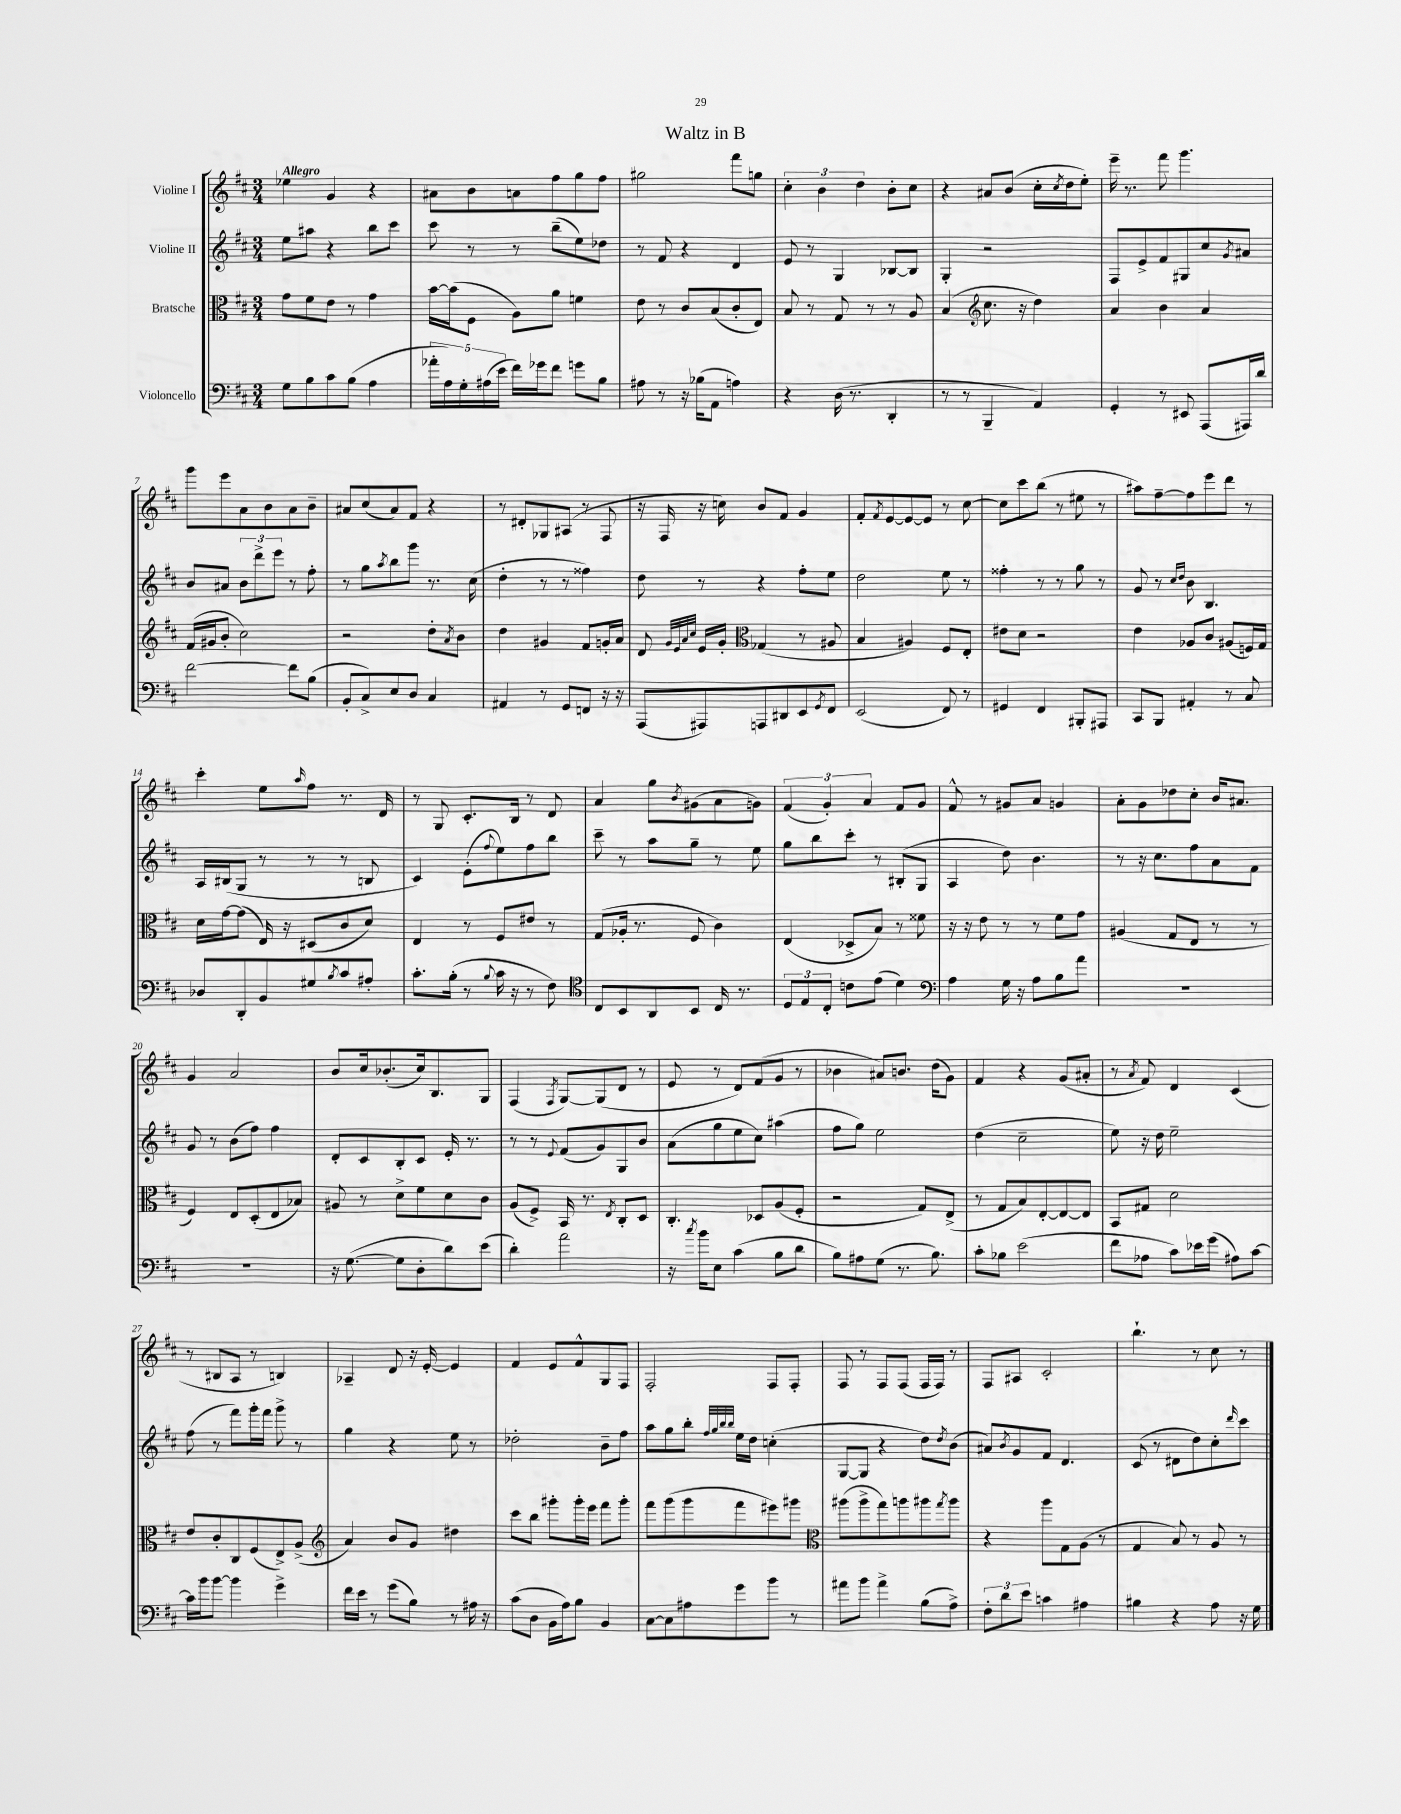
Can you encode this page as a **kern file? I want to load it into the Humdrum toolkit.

**kern	**kern	**kern	**kern
*staff4	*staff3	*staff2	*staff1
*clefF4	*clefC3	*clefG2	*clefG2
*k[f#c#]	*k[f#c#]	*k[f#c#]	*k[f#c#]
*M3/4	*M3/4	*M3/4	*M3/4
8G\L	8g\L	8ee\L	4ee-\
8B\	8f#\	8aa#\J	.
8c#\	8e\J	4r	4g/
(8B\J	8r	.	.
4A\	4g\	8bb\L	4r
.	.	8ccc#\J	.
=	=	=	=
20a-'\LL	[16b\LL	8ccc#\	8a#\L
20A\)	.	.	.
.	(16b\]J	.	.
20G'\	.	.	.
.	8F#\J	8r	8b\
(20A#\	.	.	.
20e\JJ	.	.	.
16f#\LL)	8A\L)	8r	8a\
16g-\J	.	.	.
8f#\J	8a\J	(8bb~\L	8ff#\
8g\L	4f\	8ee\)	8gg\
8B\J	.	8dd-\J	8ff#\J
=	=	=	=
8A#\	8e\	8r	2gg#\
8r	8r	8f#/	.
16r	8c#/L	4r	.
(16B-\LK	.	.	.
8AA\J	(8B/	.	.
4A\)	8c#'/	4d/	8fff#\L
.	8E/J)	.	8gg\J
=	=	=	=
4r	8B/	8e/	6cc#'\
.	8r	8r	.
.	.	.	6b\
(16D\	8G/	4G/	.
8.r	.	.	.
.	.	.	6dd\
.	8r	.	.
4DD'/	8r	[8B-/L	8b'\L
.	8A/	8B-/]J	8cc#\J
=	=	=	=
8r	(4B/	4G'/	4r
8r	.	.	.
*	*clefG2	*	*
4BBB~/	8.cc#\	2r	8a#/L
.	.	.	(8b/J
.	16r	.	.
4AA/)	4dd\)	.	16cc#'\LL
.	.	.	8qcc#/
.	.	.	16dd\J
.	.	.	8ee'\J)
=	=	=	=
4GG'/	4a/	8F#/L	16eee~\
.	.	.	8.r
.	.	8e^/	.
8r	4b\	8f#/	8fff#\
8EE#/	.	8G#/	4.ggg\
(8AAA/L	4a/	8cc#/	.
.	.	8qg/	.
16AAA#/L)	.	8a#/J	.
16d/JJ	.	.	.
=	=	=	=
[2f#\	(16f#/LL	8b/L	8ggg\L
.	16g#/J	.	.
.	8b'/J	8a#/J	8eee\
.	2cc#\)	12b\L	8a\
.	.	12ddd^\	.
.	.	.	8b\
.	.	12eee\J	.
8f#\]L	.	8r	8a\
(8B\J	.	8ff#'\	8b~\J
=	=	=	=
8BB'/L	2r	8r	8a#/L
8C#^/)	.	8gg\L	(8cc#/
.	.	8qaa/	.
8E/	.	8bb\	8a#/)
8D/J	.	8ggg\J	8f#/J
4C#/	8dd'\L	8.r	4r
.	8qa/	.	.
.	8b\J	.	.
.	.	(16cc#\	.
=	=	=	=
4AA#/	4dd\	4dd'\	8r
.	.	.	8d#'/L
8r	4g#/	8r	8G-/
8GG/L	.	8r	(8A#/J
8FF/J	8f#/L	4ff##\)	8r
16r	16g'/L	.	8F#/
16r	16a/JJ	.	.
=	=	=	=
(8AAA/L	8d/	8dd\	16r
.	.	.	16F#/
.	32qqg/LLL	.	.
.	32qqe/	.	.
.	32qqa/	.	.
.	32qqcc#/JJJ	.	.
8AAA#/)	16e/LL	8r	16r
.	16g'/JJ	.	16cc\)
*	*clefC3	*	*
8AAA/	(4G-/	4r	8b/L
8DD#/	.	.	8f#/J
8EE/	8r	8ff#'\L	4g/
8qGG/	.	.	.
8FF#/J	8A#/	8ee\J	.
=	=	=	=
(2EE/	4B/	2dd\	8f#'/L
.	.	.	8qf#/
.	.	.	[8e/
.	4A#/)	.	8e/_
.	.	.	8e/]J
8FF#/)	8F#/L	8ee\	8r
8r	8E'/J	8r	[8cc#\
=	=	=	=
4GG#/	8e#\L	4ff##'\	8cc#\]L
.	8d\J	.	8ccc#\
4FF#/	2r	8r	(8bb\J
.	.	8r	8r
8BBB#'/L	.	8gg\	8ee#\
8AAA#/J	.	8r	8r
=	=	=	=
8CC#/L	4e\	8g/	8aa#\L)
8BBB/J	.	8r	[8ff#~\
.	.	16qqcc#/LL	.
.	.	16qqdd/JJ	.
4AA#'/	8A-/L	8b\	8ff#\]
.	8c#/J	4.B/	8eee\
8r	(8A#/L	.	8ddd\J
8C#/	16F/L)	.	8r
.	16G/JJ	.	.
=	=	=	=
8D-/L	16d\LL	16A/LL	4ccc#'\
.	[16g\J	(16B#/J	.
8DD'/	(8g\]J	8G/J	.
8BB/	16E/)	8r	8ee\L
.	16r	.	.
.	.	.	16qqaa/
8G#/	(8D#/L	8r	8ff#\J
8qB/	.	.	.
8c#/	8c#/	8r	8.r
8A#'/J	8d/J)	8B/	.
.	.	.	16d/
=	=	=	=
8.c#'\L	4E/	4c#/)	8r
.	.	.	8G/
(16B'\Jk	.	.	.
8r	8r	(8e'\L	8.c#'/L
8qqB/	.	8qqff#/	.
16c#\	8F#/L	8ee\)	.
16r	.	.	16B/Jk
8r	8e#/J	8ff#\	8r
8F#\)	8r	8bb\J	8d/
=	=	=	=
*clefC4	*	*	*
8C#/L	(8G/L	8ccc#~\	4a/
8BB/	16A-'/Jk	8r	.
.	8.r	.	.
8AA/	.	8aa\L	8gg\L
.	.	.	8qb/
8BB/J	8F#/	8gg~\J	(8g#\
16C#/	4c#\)	8r	8a\
8.r	.	.	.
.	.	8ee\	8g\J)
=	=	=	=
12D/L	(4E/	8gg\L	(6f#/
12E/	.	.	.
.	.	8bb\	.
12C#'/J	.	.	6g'/)
8c\L	8D-^/L	8ccc#'\J	.
.	.	.	6a/
(8e\J	8B/J)	8r	.
4d\)	8r	(8B#'/L	8f#/L
.	8f##\	8G/J	8g/J
=	=	=	=
*clefF4	*	*	*
4A\	16r	4A/	8f#^^/
.	16r	.	.
.	8e\	.	8r
16G\	8r	8dd\)	8g#/L
16r	.	.	.
8A\L	8r	4.b\	8a/J
8B\	8f#\L	.	4g/
8a\J	8g\J	.	.
=	=	=	=
2.r	(4A#/	8r	8a'\L
.	.	16r	8g\
.	.	8.cc#\L	.
.	8G/L	.	8dd-\
.	8E/J	8ff#\	8cc#'\J
.	8r	8a\	16b/LK
.	.	.	8.a#/J
.	8r	8f#\J	.
=	=	=	=
2.r	4F#/)	8g/	4g/
.	.	8r	.
.	8E/L	(8b\L	2a/
.	(8D'/	8ff#\J)	.
.	8E/	4ff#\	.
.	8B-/J)	.	.
=	=	=	=
16r	8A#/	8d'/L	8b/L
([8.G\	.	.	.
.	8r	8c#/	16cc#/k
.	.	.	(8.b-'/
8G\]L	8d^\L	8B'/	.
8D'\	8f#\	8c#/J	16cc#/k)
.	.	.	8.B/
8d\)	8d\	16e'/	.
.	.	8.r	.
(8e\J	8c#\J	.	8G/J
=	=	=	=
4d'\)	(8A/L	8r	(4F#/
.	8F#^/J)	8r	.
.	.	8qqe/	8qF#/
2a\	16BB/	(8f#/L	[8G/L)
.	8.r	.	.
.	.	8g/)	(8G/]
.	8qE/	.	.
.	8C#'/L	8G/	8d/J
.	8D/J	8b/J	8r
=	=	=	=
16r	4.C#'/	(8a\L	8e/
8qcc#/	.	.	.
16b\LK	.	.	.
8E\J	.	8gg\	8r
(4c#\	.	8ee\	8d/L)
.	8D-/L	8cc#\J)	(8f#/
8B\L	(8A/	(4aa#\	8g/J
8d\J	8F#'/J	.	8r
=	=	=	=
8B\L)	2r	8ff#\L	4b-\
8A#\	.	8gg\J)	.
(8G\J	.	2ee\	8a#/L)
8.r	.	.	8.b/J
.	8G/L)	.	.
8.B\)	.	.	(16dd\LK
.	(8E^/J	.	8g\J)
=	=	=	=
8c#'\L	8r	(4dd\	4f#/
8B-\J	8G/L	.	.
(2e\	8B/)	2cc#~\	4r
.	[8E'/	.	.
.	8E/_	.	(8g/L
.	8E/]J	.	8a#'/J
=	=	=	=
8f#\L	8BB/L	8ee\)	8r
.	.	.	8qa/
8A-\J	8G#/J	16r	8f#/)
.	.	16dd\	.
8c#\L)	2d\	2ee~\	4d/
16e-\L	.	.	.
(16g\JJ	.	.	.
8A#\L)	.	.	(4c#/
[8c#\J	.	.	.
=	=	=	=
16c#\]LL	8e/L	(8ff#\	8r
16b\J	.	.	.
[8b\J	8c#'/	8r	8B#/L
4b\]	8C#/	8fff#\L)	8A/J
.	(8F#/	16ggg'\L	8r
.	.	16fff#\JJ	.
4g^\	8E^/)	8ggg^\	4B/)
.	(8A^/J	8r	.
=	=	=	=
*	*clefG2	*	*
16f#\LL	4a/)	4gg\	4A-~/
16e\JJ	.	.	.
8r	.	.	.
(8g\L	8b/L	4r	8d/
8B\J)	8g/J	.	16r
.	.	.	[16e'/
8r	4dd#\	8ee\	4e/]
16A#\	.	8r	.
16r	.	.	.
=	=	=	=
(8c#\L	8ccc#\L	2dd-'\	4f#/
8D\J	8bb\J	.	.
16BB\LL	8ggg#'\L	.	8e/L
16A\J)	.	.	.
8B\J	16ggg#'\L	.	8f#^^/
.	16eee\JJ	.	.
4BB/	8fff#\L	8b~\L	8G/
.	8ggg#'\J	8ff#\J	8F#/J
=	=	=	=
[8C#\L	8fff#\L	8aa\L	2F#'/
8C#\]	(8ggg\	8gg\	.
8A#\	8ggg\	8bb'\J	.
.	.	32qqff#/LLL	.
.	.	32qqgg/	.
.	.	32qqbb/	.
.	.	32qqbb/JJJ	.
8g\	8fff#\	16ee\LL	.
.	.	16dd\JJ	.
8b\J	8eee#\)	(4cc'\	8F#/L
8r	8ggg#\J	.	8F#'/J
=	=	=	=
*	*clefC3	*	*
8a#\L	(8aa#\L	[8G/L	8F#/
8b\J	8aa#^\	8G/]J	8r
4a#^\	8gg\)	4r	8F#/L
.	8aa\	.	(8F#/J
(8B\L	8aa#\	8dd\L)	16F#/LL
.	.	.	16F#/JJ)
.	8qgg/	8qdd/	.
8A^\J)	8aa#\J	(8b\J	8r
=	=	=	=
12F#'\L	4r	8a#/L)	8F#/L
12d\	.	.	.
.	.	8qb/	.
.	.	8g/	8A#/J
12e\J	.	.	.
4c\	8aa\L	8f#/J	2c#'/
.	8G\	4.d/	.
4A#\	(8A\J	.	.
.	8r	.	.
=	=	=	=
4B#\	4G/	(8c#/	4.bb`\
.	.	8r	.
4r	8B/)	8d#\L	.
.	8r	8dd\)	8r
8A\	8A/	8cc#'\	8cc#\
.	.	16qqddd/	.
16r	8r	8ccc#\J	8r
16G\	.	.	.
==	==	==	==
*-	*-	*-	*-
